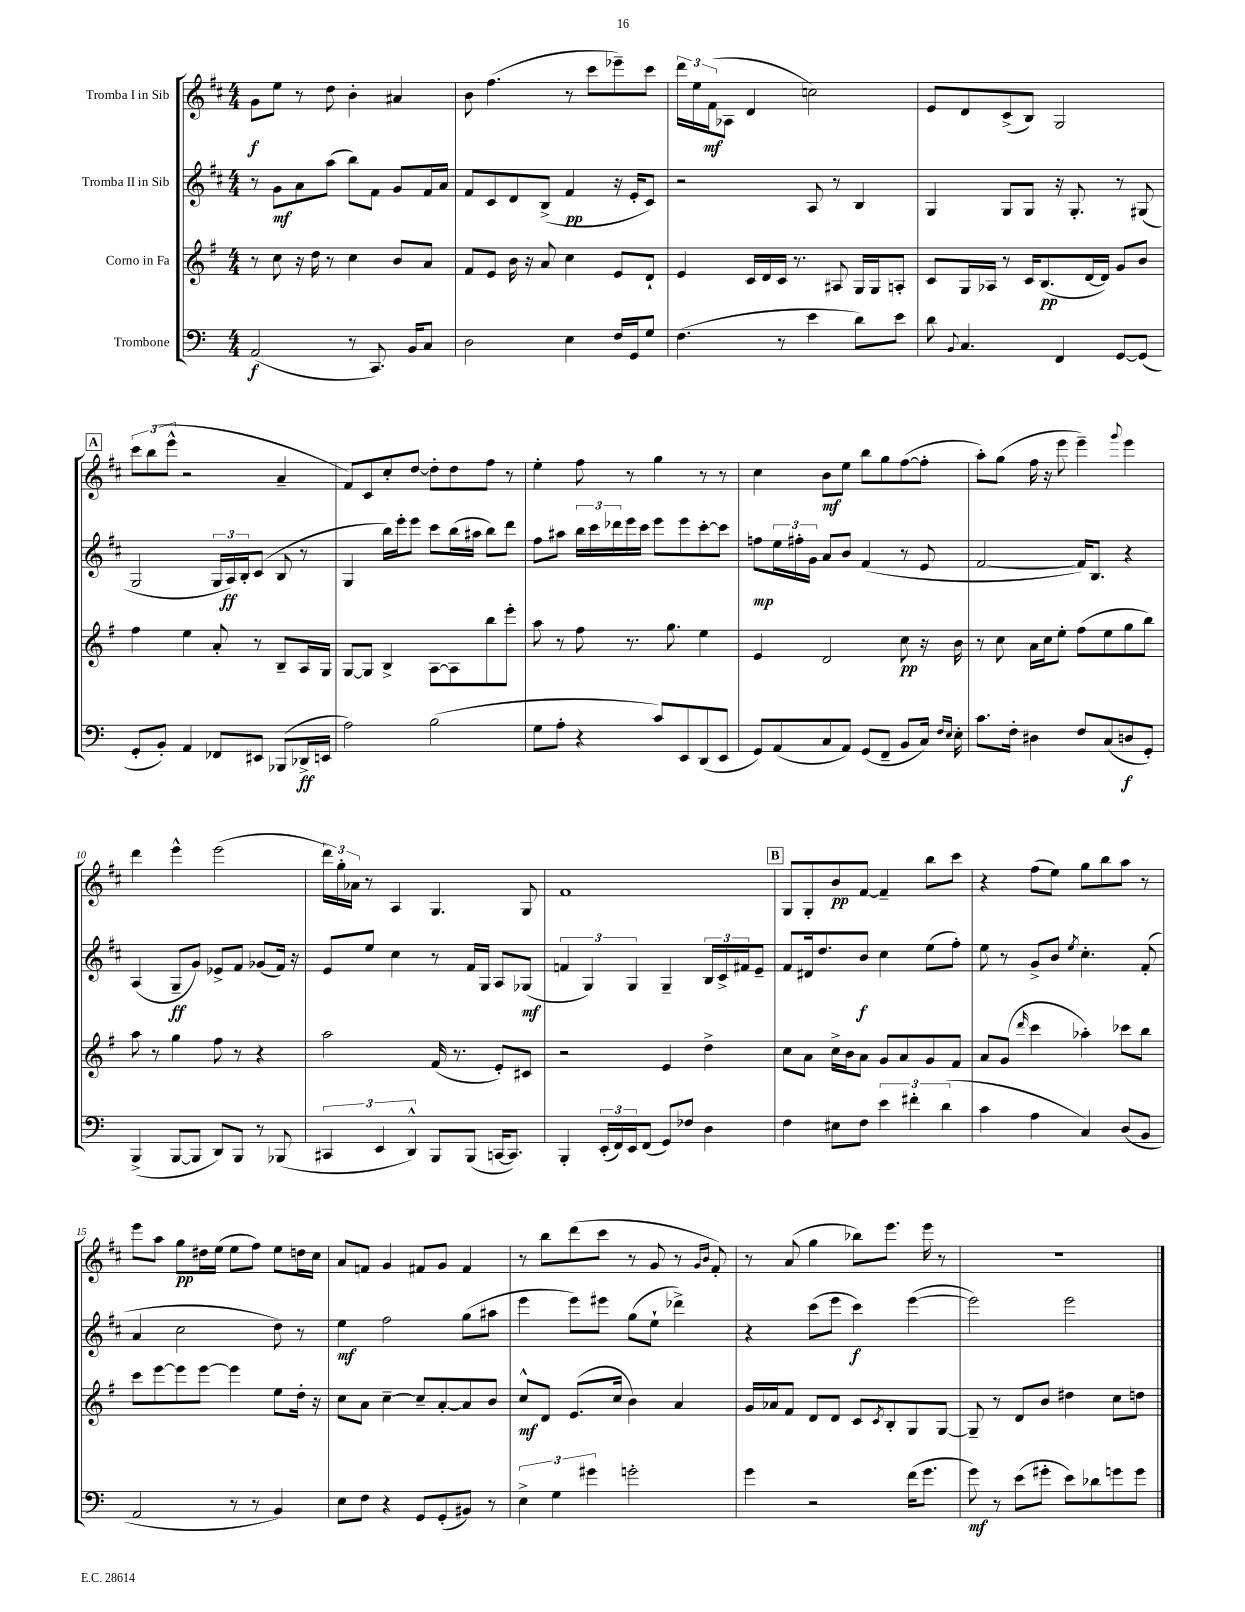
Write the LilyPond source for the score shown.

<<
\new StaffGroup <<
\new Staff = "s0" \with { instrumentName = "Tromba I in Sib" } {
    \clef treble \key d \major \numericTimeSignature \time 4/4
    g'8\f e''8 r8 d''8 b'4-. ais'4 |
    b'8 fis''4.( r8 cis'''8 ees'''8--) cis'''8 |
    \tuplet 3/2 { d'''16 e''16 fis'16\mf( } aes8 d'4 c''2) |
    e'8 d'8 cis'8->( b8) g2 |
    \mark \markup { \box "A" } \tuplet 3/2 { cis'''8 b''8( e'''8-^ } r2 a'4-- |
    fis'8) cis'8 cis''8-. d''8~ d''8-. d''8 fis''8 r8 |
    e''4-. fis''8 r8 g''4 r8 r8 |
    cis''4 b'8\mf e''8 b''8 g''8 fis''8~( fis''8-. |
    a''8-.) g''8( fis''16 r16 e'''8 e'''4--) \appoggiatura { g'''8 } e'''4 |
    d'''4 e'''4-^ e'''2( |
    \tuplet 3/2 { d'''16) g''16-. aes'16 } r8 a4 g4. g8 |
    fis'1 |
    \mark \markup { \box "B" } g8 g8-. b'8\pp fis'8~ fis'4-- b''8 cis'''8 |
    r4 fis''8( e''8) g''8 b''8 a''8 r8 |
    e'''8 a''8 g''8\pp dis''16 e''16( e''8 fis''8) e''8 d''16 cis''16 |
    a'8 f'8 g'4 fis'8 g'8 fis'4 |
    r8 b''8 d'''8( cis'''8 r8 g'8 r8 \grace { g'16 b'16 } fis'8-.) |
    r8 a'8( g''4 bes''8) e'''8. e'''16 r8 |
    R1 \bar "|." |
}
\new Staff = "s1" \with { instrumentName = "Tromba II in Sib" } {
    \clef treble \key d \major \numericTimeSignature \time 4/4
    r8 g'8\mf a'8 a''8( b''8) fis'8 g'8 fis'16 a'16 |
    fis'8 cis'8 d'8 b8->( fis'4\pp r16 e'16-. cis'8) |
    r2 a8 r8 b4 |
    g4 g8 g8 r16 g8.-. r8 gis8( |
    \mark \markup { \box "A" } g2 \tuplet 3/2 { g16 a16\ff) b16-. } cis'8( b8 r8 |
    g4 b''16) e'''16-. e'''8 cis'''8 b''16( ais''16 b''8) d'''8 |
    fis''8 ais''8 \tuplet 3/2 { b''16 cis'''16 des'''16 } e'''16 cis'''16 e'''8 e'''8 cis'''8~-. cis'''8 |
    f''8\mp \tuplet 3/2 { e''16 fis''16-. g'16 } a'8 b'8 fis'4( r8 e'8 |
    fis'2~ fis'16) b8. r4 |
    a4( g8--\ff g'8) ees'8-> fis'8 ges'8( fis'16) r16 |
    e'8 e''8 cis''4 r8 fis'16 g16 a8 ges8\mf( |
    \tuplet 3/2 { f'4 g4) g4 } g4-- \tuplet 3/2 { b16 cis'16-> fis'16 } e'8-- |
    \mark \markup { \box "B" } fis'8 dis'16 d''8. b'8\f cis''4 e''8( fis''8-.) |
    e''8 r8 g'8-> b'8 \acciaccatura { e''8 } cis''4.-. fis'8-.( |
    a'4 cis''2 d''8) r8 |
    e''4\mf fis''2 g''8( ais''8 |
    e'''4 e'''8) eis'''8 g''8( e''8-! des'''4->) |
    r4 cis'''8( e'''8 cis'''4\f) e'''4~( |
    e'''2) e'''2 \bar "|." |
}
\new Staff = "s2" \with { instrumentName = "Corno in Fa" } {
    \clef treble \key g \major \numericTimeSignature \time 4/4
    r8 c''8 r16 d''16 r8 c''4 b'8 a'8 |
    fis'8 e'8 b'16 r16 a'8 c''4 e'8 d'8-! |
    e'4 c'16 d'16 c'16 r8. ais8 g16 g16 a8-. |
    c'8 g16 aes16 r8 c'16 b8.\pp( d'16~ d'16) g'8 b'8 |
    \mark \markup { \box "A" } fis''4 e''4 a'8-. r8 b8-- a16 g16 |
    g8~ g8 b4-> a8~ a8 b''8 e'''8-. |
    a''8 r8 fis''8 r8. g''8. e''4 |
    e'4 d'2 c''8\pp r16 b'16 |
    r8 c''8 a'16 c''16 e''8-. fis''8( e''8 g''8 b''8) |
    a''8 r8 g''4 fis''8 r8 r4 |
    a''2 fis'16( r8. e'8-.) cis'8 |
    r2 e'4 d''4-> |
    \mark \markup { \box "B" } c''8 a'8 c''16-> b'16 a'8 g'8 a'8 g'8 fis'8 |
    a'8 g'8( \grace { d'''16 } c'''4 aes''4-.) ces'''8 b''8 |
    c'''8 e'''8~ e'''8 e'''8~ e'''4 e''8 d''16-. r16 |
    c''8 a'8 c''4~-- c''8-- a'8~-. a'8 b'8 |
    c''8-^\mf d'8 e'8.( c''16 b'4) a'4 |
    g'16 aes'16 fis'8 d'8 d'8 c'8 \acciaccatura { c'8 } b8-. g8 g8~ |
    g8-- r8 d'8 b'8 dis''4 c''8 d''8 \bar "|." |
}
\new Staff = "s3" \with { instrumentName = "Trombone" } {
    \clef bass \key c \major \numericTimeSignature \time 4/4
    a,2\f( r8 c,8.) b,16 c8 |
    d2 e4 f16 g,16 g8 |
    f4.( r8 e'4 d'8) e'8 |
    d'8 \appoggiatura { b,8 } c4. f,4 g,8~ g,8( |
    \mark \markup { \box "A" } g,8-. b,8-.) a,4 fes,8 eis,8 bes,,8( des,16->\ff e,16 |
    a2) b2( |
    g8 a8-. r4 c'8) e,8 d,8( e,8 |
    g,8) a,8( c8 a,8) g,8( f,8-- b,8 c16) \grace { f16 e16 } e16-. |
    c'8. f16-. dis4 f8 c8( d8\f g,8-.) |
    b,,4->( b,,8~ b,,8 d,8) b,,8 r8 bes,,8( |
    \tuplet 3/2 { cis,4 e,4 d,4-^) } b,,8 b,,8( c,16~ c,8.) |
    b,,4-. \tuplet 3/2 { e,16-.( f,16) e,16 } f,8( g,8) fes8 d4 |
    \mark \markup { \box "B" } f4 eis8 f8 \tuplet 3/2 { e'4 fis'4-. d'4( } |
    c'4 a4 c4) d8( b,8 |
    a,2 r8 r8 b,4) |
    e8 f8 r4 g,8 g,8-.( bis,8) r8 |
    \tuplet 3/2 { e4-> g4 gis'4 } g'2-. |
    g'4 r2 f'16( g'8. |
    g'8\mf) r8 e'8( gis'8-. e'8) des'8 g'8 g'8 \bar "|." |
}
>>
>>
